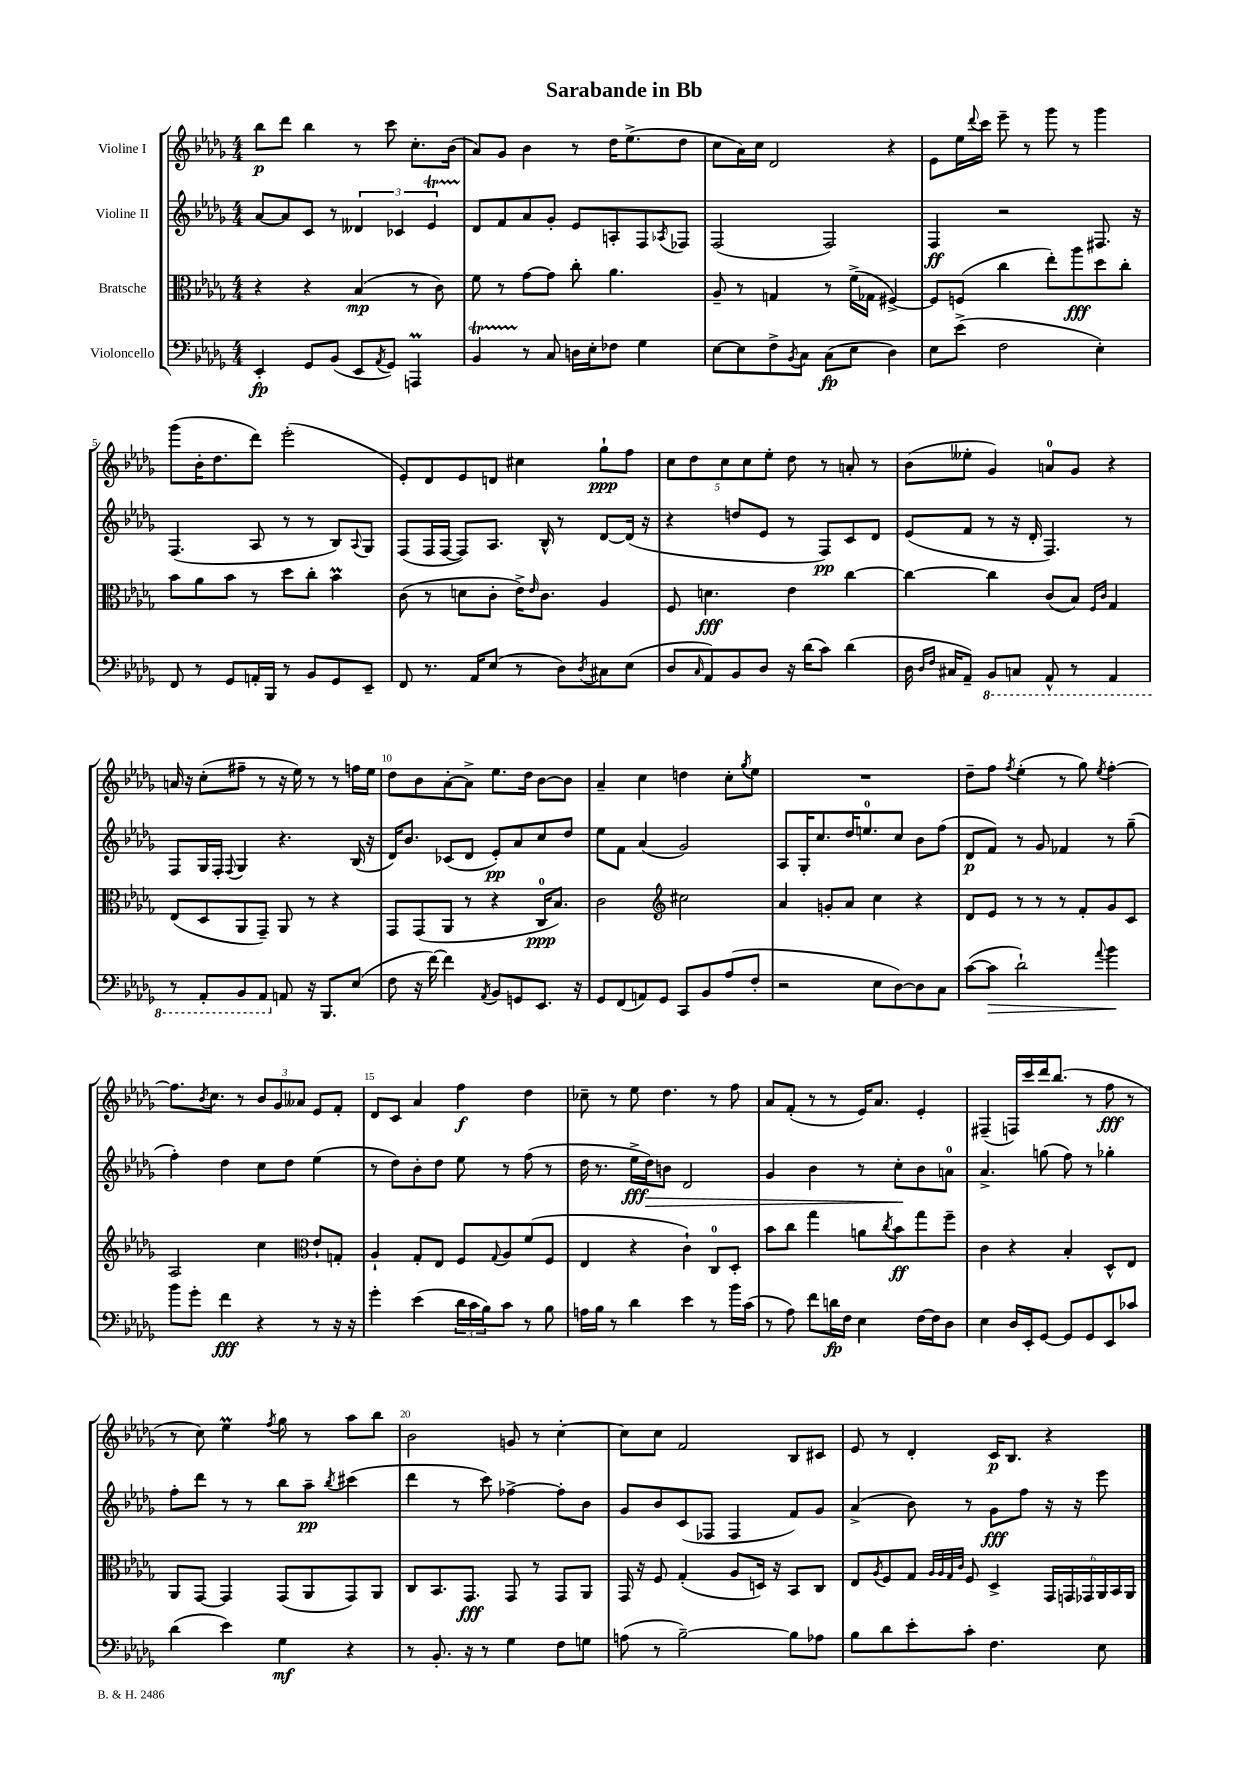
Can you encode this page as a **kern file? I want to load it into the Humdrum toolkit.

**kern	**dynam	**kern	**dynam	**kern	**dynam	**kern	**dynam
*part4	*part4	*part3	*part3	*part2	*part2	*part1	*part1
*staff4	*staff4	*staff3	*staff3	*staff2	*staff2	*staff1	*staff1
*I"Violoncello	*	*I"Bratsche	*	*I"Violine II	*	*I"Violine I	*
*clefF4	*	*clefC3	*	*clefG2	*	*clefG2	*
*k[b-e-a-d-g-]	*	*k[b-e-a-d-g-]	*	*k[b-e-a-d-g-]	*	*k[b-e-a-d-g-]	*
*M4/4	*	*M4/4	*	*M4/4	*	*M4/4	*
=1	=1	=1	=1	=1	=1	=1	=1
4EE-'/	fp	4r	.	[8a-/L	.	8bb-\L	p
.	.	.	.	8a-/]	.	8ddd-\J	.
8GG-/L	.	4r	.	8c/J	.	4bb-\	.
(8BB-/J	.	.	.	8r	.	.	.
8EE-/L	.	(4B-/	mp	6d--X/	.	8r	.
8qAA-/	.	.	.	.	.	.	.
8GG-/J)	.	.	.	.	.	8ccc\	.
.	.	.	.	6c-X/	.	.	.
4AAAnm/	.	8r	.	.	.	8.cc'\L	.
.	.	.	.	6e-T/	.	.	.
.	.	8c\)	.	.	.	.	.
.	.	.	.	.	.	(16b-\Jk	.
=2	=2	=2	=2	=2	=2	=2	=2
4BB-T/	.	8f\	.	8d-/L	.	8a-/L)	.
.	.	8r	.	8f/	.	8g-/J	.
8r	.	[8g-\L	.	8a-/	.	4b-\	.
8C/	.	8g-\J]	.	8g-'/J	.	.	.
16Dn\LL	.	8cc'\	.	8e-/L	.	8r	.
16E-'\J	.	.	.	.	.	.	.
8F-X\J	.	4.a-\	.	8An'/	.	16dd-\KL	.
.	.	.	.	.	.	(8.ee-^\	.
4G-\	.	.	.	8F/	.	.	.
.	.	.	.	8qA-X/	.	.	.
.	.	.	.	8F-X/J	.	8dd-\J	.
=3	=3	=3	=3	=3	=3	=3	=3
[8E-\L	.	8A-~/	.	(2F/	.	8cc\L	.
8E-\]	.	8r	.	.	.	16a-\L)	.
.	.	.	.	.	.	16cc\JJ	.
8F^\	.	4Gn/	.	.	.	2d-/	.
8qBB-/	.	.	.	.	.	.	.
8C\J	.	.	.	.	.	.	.
(8C\L	fp	8r	.	2F/)	.	.	.
8E-\J	.	(16f^\LL	.	.	.	.	.
.	.	16G-X\JJ	.	.	.	.	.
4D-\)	.	[4F#X^/)	.	.	.	4r	.
=4	=4	=4	=4	=4	=4	=4	=4
8E-\L	.	8F#/L]	.	4F/	ff	8e-\L	.
(8e-^\J	.	(8Fn/J	.	.	.	16ee-\L	.
.	.	.	.	.	.	8qqddd-/	.
.	.	.	.	.	.	16ccc\JJ	.
2F\	.	4cc\	.	2r	.	8eee-~\	.
.	.	.	.	.	.	8r	.
.	.	8ee-'\L)	.	.	.	8ggg-\	.
.	.	8aa-\	fff	.	.	8r	.
4E-'\)	.	8dd-\	.	8.F#X/	.	4ggg-\	.
.	.	8cc'\J	.	.	.	.	.
.	.	.	.	16r	.	.	.
!!LO:LB:g=z
=5	=5	=5	=5	=5	=5	=5	=5
8FF/	.	8b-\L	.	(4.F/	.	(8ggg-\L	.
8r	.	8a-\	.	.	.	16b-'\K	.
.	.	.	.	.	.	8.dd-\	.
8GG-/L	.	8b-\J	.	.	.	.	.
16AAn'/L	.	8r	.	8A-/	.	8ddd-\J)	.
16BBB-/JJ	.	.	.	.	.	.	.
8r	.	8dd-\L	.	8r	.	(2eee-'\	.
8BB-/L	.	8cc'\J	.	8r	.	.	.
8GG-/	.	4b-M\	.	8B-/L)	.	.	.
.	.	.	.	8qqA-/	.	.	.
8EE-~/J	.	.	.	8G-/J	.	.	.
=6	=6	=6	=6	=6	=6	=6	=6
8FF/	.	(8c\	.	(8F/L	.	8e-'/L)	.
8.r	.	8r	.	16F/L	.	8d-/	.
.	.	.	.	[16F/JJ	.	.	.
.	.	8dn\L	.	8F/L])	.	8e-/	.
16AA-/KL	.	.	.	.	.	.	.
(8E-/J	.	8c'\J	.	8.A-/J	.	8dn/J	.
8r	.	16e-^\KL)	.	.	.	4cc#X\	.
.	.	16qqe-/	.	.	.	.	.
.	.	8.c\J	.	16B-^^/	.	.	.
8D-\L)	.	.	.	8r	.	.	.
8qD-/	.	.	.	.	.	.	.
8C#X\	.	4A-/	.	[8d-/L	.	8gg-`\L	ppp
(8E-\J	.	.	.	(16d-/Jk]	.	8ff\J	.
.	.	.	.	16r	.	.	.
=7	=7	=7	=7	=7	=7	=7	=7
8D-/L	.	8F/	.	4r	.	10cc\L	.
.	.	.	.	.	.	10dd-\	.
16qqC/	.	.	.	.	.	.	.
8AA-/)	.	4.dn\	fff	.	.	.	.
.	.	.	.	.	.	10cc\	.
8BB-/	.	.	.	8ddn/L	.	.	.
.	.	.	.	.	.	10cc\	.
8D-/J	.	.	.	8e-/J	.	.	.
.	.	.	.	.	.	10ee-'\J	.
16r	.	4e-\	.	8r	.	8dd-\	.
(16d-\KL	.	.	.	.	.	.	.
8c\J)	.	.	.	8F/L)	pp	8r	.
(4d-\	.	[4cc\	.	8c/	.	8an'/	.
.	.	.	.	8d-/J	.	8r	.
=8	=8	=8	=8	=8	=8	=8	=8
16D-\	.	4cc\_	.	(8e-/L	.	(8b-\L	.
16qqD-/LL	.	.	.	.	.	.	.
16qqF/JJ	.	.	.	.	.	.	.
16C#X/KL	.	.	.	.	.	.	.
8AA-~/J)	.	.	.	8f/J	.	8ee--X'\J	.
*8ba	*	*	*	*	*	*	*
8BBB-/L	.	4cc\]	.	8r	.	4g-/)	.
8CCn/J	.	.	.	16r	.	.	.
.	.	.	.	16d-'/	.	.	.
8AAA-^^/	.	(8c/L	.	4.F/)	.	8an/L	.
8r	.	8B-/J)	.	.	.	8g-/J	.
.	.	16qqF/LL	.	.	.	.	.
.	.	16qqc/JJ	.	.	.	.	.
4AAA-/	.	4G-/	.	.	.	4r	.
.	.	.	.	8r	.	.	.
!!LO:LB:g=z
=9	=9	=9	=9	=9	=9	=9	=9
8r	.	(8E-/L	.	8F/L	.	16an/	.
.	.	.	.	.	.	16r	.
8AAA-'/L	.	8D-/	.	16G-/L	.	(8cc'\L	.
.	.	.	.	16F'/JJ	.	.	.
.	.	.	.	8qqF/	.	.	.
8BBB-/	.	8AA-/	.	4G-/	.	8ff#X~\J	.
8AAA-/J	.	8GG-~/J)	.	.	.	8r	.
*X8ba	*	*	*	*	*	*	*
8AAn/	.	8AA-/	.	4.r	.	16r	.
.	.	.	.	.	.	16ee-\)	.
16r	.	8r	.	.	.	8r	.
8.BBB-/L	.	.	.	.	.	.	.
.	.	4r	.	.	.	8r	.
(8E-/J	.	.	.	(16B-/	.	16ffn\LL	.
.	.	.	.	16r	.	16ee-\JJ	.
=10	=10	=10	=10	=10	=10	=10	=10
8F\	.	8GG-/L	.	16d-/KL)	.	8dd-\L	.
.	.	.	.	8.b-/J	.	.	.
16r	.	(8GG-/	.	.	.	8b-\	.
[16f\)	.	.	.	.	.	.	.
4f\]	.	8AA-/J	.	(8c-X/L	.	[8a-'\	.
.	.	8r	.	8d-/J	.	8a-^\J]	.
8qAA-/	.	.	.	.	.	.	.
8BB-/L	.	4r	.	8e-'/L)	pp	8.ee-\L	.
8GGn/	.	.	.	8a-/	.	.	.
.	.	.	.	.	.	16dd-\Jk	.
8.EE-/J	.	16C/KL	ppp	8cc/	.	[8b-\L	.
.	.	8.B-/J)	.	.	.	.	.
.	.	.	.	8dd-/J	.	8b-\J]	.
16r	.	.	.	.	.	.	.
=11	=11	=11	=11	=11	=11	=11	=11
8GG-/L	.	2c\	.	8ee-\L	.	4a-~/	.
(8FF/	.	.	.	8f\J	.	.	.
8AAn/)	.	.	.	(4a-/	.	4cc\	.
8GG-/J	.	.	.	.	.	.	.
*	*	*clefG2	*	*	*	*	*
8CC/L	.	2cc#X\	.	2g-/)	.	4ddn\	.
8BB-/	.	.	.	.	.	.	.
(8A-/	.	.	.	.	.	8cc'\L	.
.	.	.	.	.	.	8qgg-/	.
8F'/J	.	.	.	.	.	8ee-\J	.
=12	=12	=12	=12	=12	=12	=12	=12
2r	.	4a-/	.	8A-/L	.	1r	.
.	.	.	.	16G-'/K	.	.	.
.	.	.	.	8.cc/	.	.	.
.	.	8gn'/L	.	.	.	.	.
.	.	8a-/J	.	16dd-/K	.	.	.
.	.	.	.	8.een/	.	.	.
8E-\L	.	4cc\	.	.	.	.	.
[8D-\)	.	.	.	8cc/J	.	.	.
8D-\]	.	4r	.	8b-\L	.	.	.
8C\J	.	.	.	(8ff\J	.	.	.
=13	=13	=13	=13	=13	=13	=13	=13
([8c\L	.	8d-/L	.	8d-/L	p	8dd-~\L	.
!	!LO:HP:b	!	!	!	!	!	!
8c\J]	>	8e-/J	.	8f/J)	.	8ff\J	.
.	.	.	.	.	.	8qff/	.
2d-`\)	.	8r	.	8r	.	(4ee-'\	.
.	.	8r	.	8g-/	.	.	.
.	.	8r	.	4f-X/	.	8r	.
.	.	8f'/L	.	.	.	8gg-\)	.
8qqa-/	.	.	.	.	.	8qee-/	.
4b-\	.	8g-/	.	8r	.	[4ff'\	.
.	.	8c/J	.	(8gg-~\	.	.	.
.	]	.	.	.	.	.	.
!!LO:LB:g=z
=14	=14	=14	=14	=14	=14	=14	=14
8b-\L	.	2A-/	.	4ff'\)	.	8.ff\L]	.
8g-'\J	.	.	.	.	.	.	.
.	.	.	.	.	.	8qb-/	.
.	.	.	.	.	.	8.cc\J	.
4f\	fff	.	.	4dd-\	.	.	.
.	.	.	.	.	.	8r	.
4r	.	4cc\	.	8cc\L	.	12b-/L	.
.	.	.	.	.	.	12g-/	.
.	.	.	.	8dd-\J	.	.	.
.	.	.	.	.	.	12a--X/J	.
*	*	*clefC3	*	*	*	*	*
8r	.	8e-`/L	.	(4ee-\	.	8e-/L	.
16r	.	8Gn'/J	.	.	.	8f'/J	.
16r	.	.	.	.	.	.	.
=15	=15	=15	=15	=15	=15	=15	=15
4g-'\	.	4A-`/	.	8r	.	8d-/L	.
.	.	.	.	8dd-\L)	.	8c/J	.
(4e-\	.	8G-'/L	.	8b-'\	.	4a-/	.
.	.	8E-/J	.	8dd-\J	.	.	.
24d-\LL	.	8F/L	.	8ee-\	.	4ff\	f
24c\	.	.	.	.	.	.	.
24B-\J)	.	.	.	.	.	.	.
.	.	8qqG-/	.	.	.	.	.
8c\J	.	8A-/	.	8r	.	.	.
8r	.	(8f/	.	(8ff\	.	4dd-\	.
8B-\	.	8F/J	.	8r	.	.	.
=16	=16	=16	=16	=16	=16	=16	=16
16An\LL	.	4E-/	.	16dd-\	.	8cc-X~\	.
16B-\JJ	.	.	.	8.r	.	.	.
8r	.	.	.	.	.	8r	.
4d-\	.	4r	.	16ee-^\LL	fff	8ee-\	.
!	!	!	!	!	!LO:HP:b	!	!
.	.	.	.	16dd-\J)	>	.	.
.	.	.	.	8bn\J	.	4.dd-\	.
4e-\	.	4c`\)	.	2d-/	.	.	.
8r	.	8C/L	.	.	.	8r	.
16b-\LL	.	8D-'/J	.	.	.	8ff\	.
(16c\JJ	.	.	.	.	.	.	.
=17	=17	=17	=17	=17	=17	=17	=17
8r	.	8b-\L	.	4g-/	.	8a-/L	.
8A-\)	.	8cc\J	.	.	.	(8f'/J	.
8f\L	.	4gg-\	.	4b-\	.	8r	.
16dn\L	fp	.	.	.	.	8r	.
16F\JJ	.	.	.	.	.	.	.
4E-\	.	8an\L	.	8r	.	16e-/KL)	.
.	.	.	.	.	.	8.a-/J	.
.	.	8qcc/	.	.	.	.	.
.	.	8b-\	ff	8cc'\L	.	.	.
[16F\LL	.	8gg-\	.	8b-\	]	4e-'/	.
16F\J]	.	.	.	.	.	.	.
8D-\J	.	8ff~\J	.	8an\J	.	.	.
=18	=18	=18	=18	=18	=18	=18	=18
4E-\	.	4c\	.	4.a-^/	.	(4F#X~/	.
16D-/LL	.	4r	.	.	.	16Fn/LL)	.
16EE-'/J	.	.	.	.	.	16ccc/	.
[8GG-/J	.	.	.	(8ggn\	.	16ddd-/J	.
.	.	.	.	.	.	(8.bb-/J	.
8GG-/L]	.	4B-'/	.	8ff\)	.	.	.
8GG-/	.	.	.	8r	.	8r	.
8EE-/	.	8D-^^/L	.	4gg-X'\	.	8ff\	fff
8c-X/J	.	8E-/J	.	.	.	8r	.
!!LO:LB:g=z
=19	=19	=19	=19	=19	=19	=19	=19
(4d-\	.	8AA-/L	.	8ff'\L	.	8r	.
.	.	[8GG-/J	.	8ddd-\J	.	8cc\)	.
4e-\)	.	4GG-/]	.	8r	.	4ee-M\	.
.	.	.	.	8r	.	.	.
.	.	.	.	.	.	8qff/	.
4G-\	mf	(8GG-/L	.	8bb-\L	.	8gg-\	.
.	.	8AA-/	.	8aa-~\J	pp	8r	.
.	.	.	.	8qbb-/	.	.	.
4r	.	8GG-/)	.	(4ccc#X\	.	8aa-\L	.
.	.	8AA-/J	.	.	.	8bb-\J	.
=20	=20	=20	=20	=20	=20	=20	=20
8r	.	8C/L	.	4ddd-\	.	2b-\	.
8.BB-'/	.	8.BB-/	.	.	.	.	.
.	.	.	.	8r	.	.	.
16r	.	8.GG-/J	fff	.	.	.	.
8r	.	.	.	8ccc\)	.	.	.
4G-\	.	8GG-/	.	[4ff-X^\	.	8gn/	.
.	.	8r	.	.	.	8r	.
8F\L	.	8GG-/L	.	8ff-'\L]	.	[4cc'\	.
8Gn\J	.	8AA-/J	.	8b-\J	.	.	.
=21	=21	=21	=21	=21	=21	=21	=21
(8An\	.	16GG-/	.	8g-/L	.	8cc\L]	.
.	.	16r	.	.	.	.	.
8r	.	8F/	.	8b-/	.	8cc\J	.
[2B-~\)	.	(4G-'/	.	(8c/	.	2f/	.
.	.	.	.	8F-X/J	.	.	.
.	.	8A-/L	.	4F-/	.	.	.
.	.	16Dn/Jk)	.	.	.	.	.
.	.	16r	.	.	.	.	.
8B-\L]	.	8BB-/L	.	8f/L)	.	8B-/L	.
8A-X\J	.	8C/J	.	8g-/J	.	8c#X/J	.
=22	=22	=22	=22	=22	=22	=22	=22
8B-\L	.	8E-/L	.	(4a-^/	.	8e-/	.
.	.	8qA-/	.	.	.	.	.
8d-\	.	8F/	.	.	.	8r	.
8e-'\	.	8G-/J	.	8b-\)	.	4d-'/	.
.	.	32qqA-/LLL	.	.	.	.	.
.	.	32qqA-/	.	.	.	.	.
.	.	32qqG-/	.	.	.	.	.
.	.	32qqc/JJJ	.	.	.	.	.
8c'\J	.	8F/	.	8r	.	.	.
4.F\	.	4D-^/	.	8g-\L	fff	16c/KL	p
.	.	.	.	.	.	8.B-/J	.
.	.	.	.	8ff\J	.	.	.
.	.	24GG-/LL	.	16r	.	4r	.
.	.	24GGn/	.	.	.	.	.
.	.	.	.	16r	.	.	.
.	.	24GG-X/	.	.	.	.	.
8E-\	.	24AA-/	.	8eee-\	.	.	.
.	.	24BB-/	.	.	.	.	.
.	.	24AA-/JJ	.	.	.	.	.
==	==	==	==	==	==	==	==
*-	*-	*-	*-	*-	*-	*-	*-
